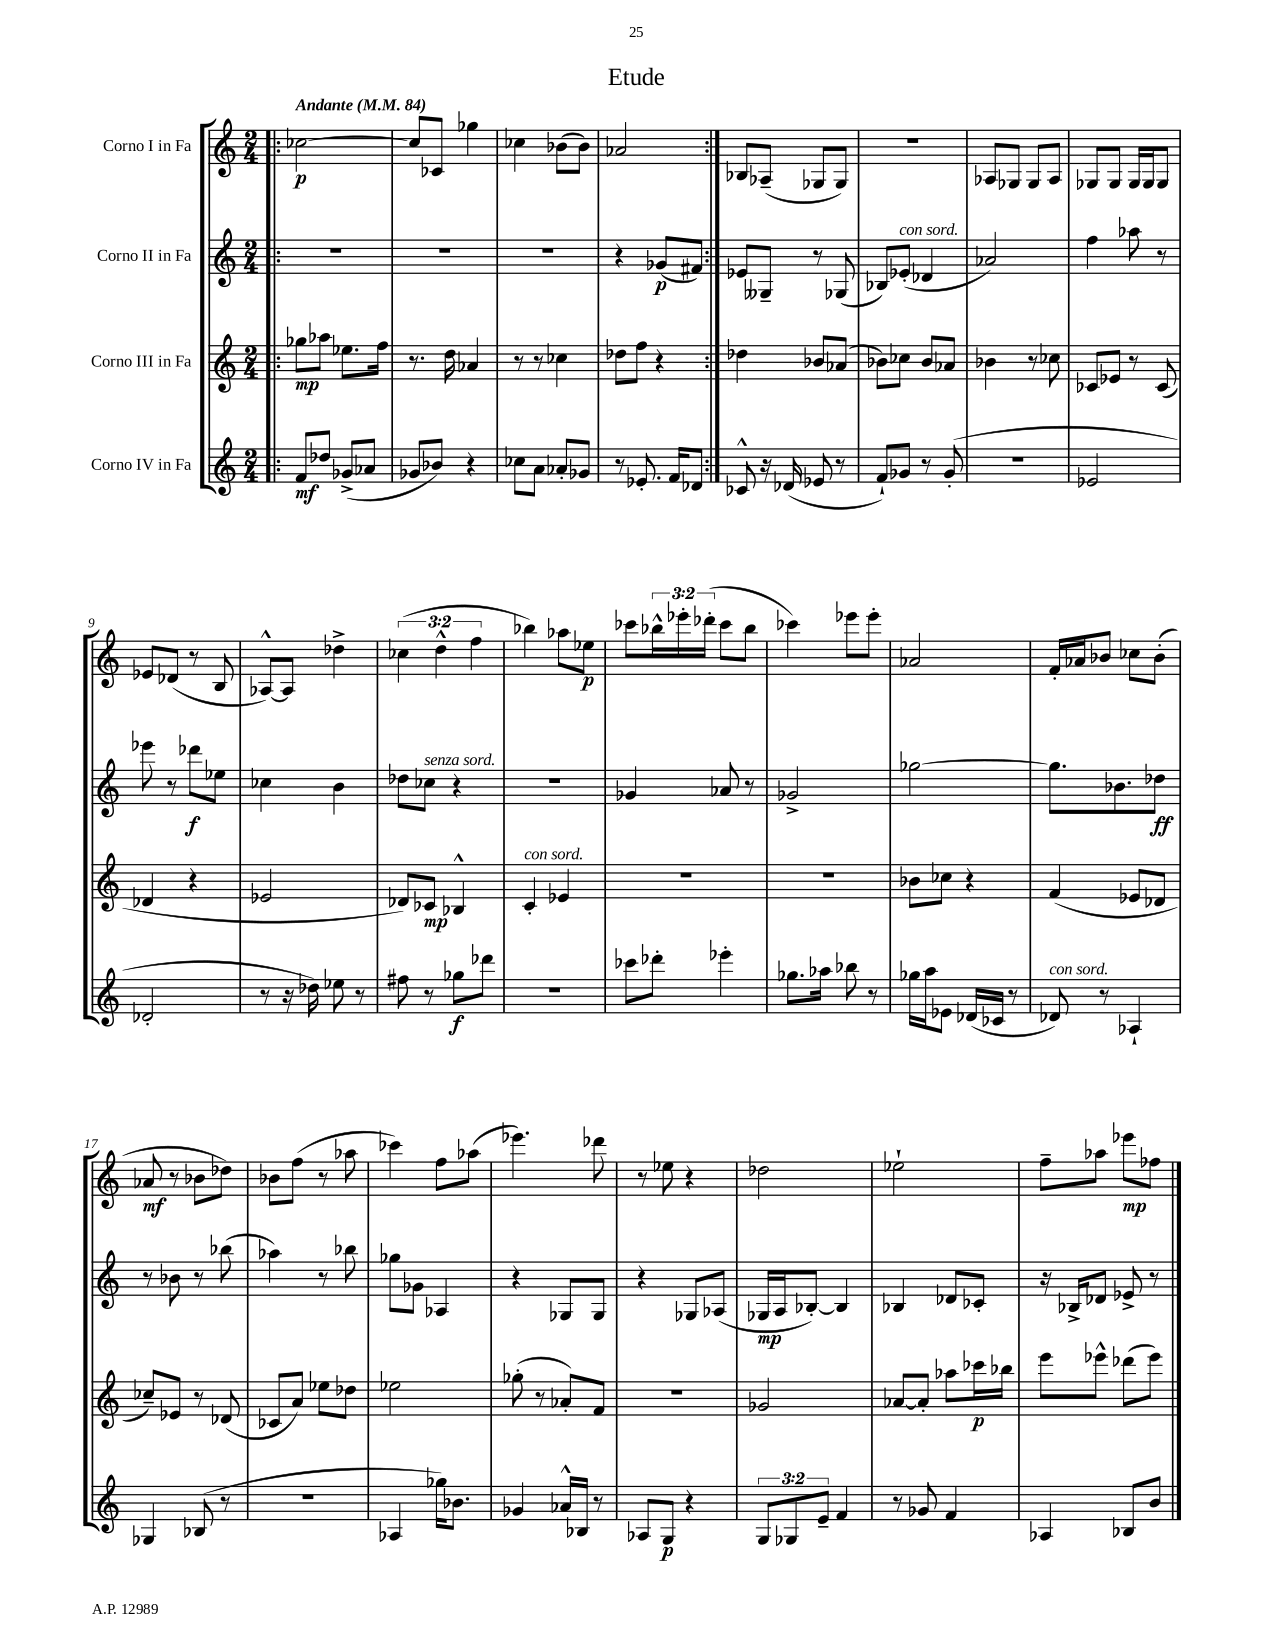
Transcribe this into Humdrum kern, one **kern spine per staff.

**kern	**dynam	**kern	**dynam	**kern	**dynam	**kern	**dynam
*part4	*part4	*part3	*part3	*part2	*part2	*part1	*part1
*staff4	*staff4	*staff3	*staff3	*staff2	*staff2	*staff1	*staff1
*I"Corno IV in Fa	*	*I"Corno III in Fa	*	*I"Corno II in Fa	*	*I"Corno I in Fa	*
*clefG2	*	*clefG2	*	*clefG2	*	*clefG2	*
*k[]	*	*k[]	*	*k[]	*	*k[]	*
*M2/4	*	*M2/4	*	*M2/4	*	*M2/4	*
*MM84	*	*MM84	*	*MM84	*	*MM84	*
=1!|:	=1!|:	=1!|:	=1!|:	=1!|:	=1!|:	=1!|:	=1!|:
!	!	!	!	!	!	!LO:TX:a:B:t=Andante	!
8f/L	mf	8gg-X\L	mp	2r	.	[2cc-X\	p
8dd-X/J	.	8aa-X\J	.	.	.	.	.
(8g-X^/L	.	8.ee-X\L	.	.	.	.	.
8a-X/J	.	.	.	.	.	.	.
.	.	16ff\Jk	.	.	.	.	.
=2	=2	=2	=2	=2	=2	=2	=2
8g-X/L	.	8.r	.	2r	.	8cc-/L]	.
8b-X/J)	.	.	.	.	.	8c-X/J	.
.	.	16dd\	.	.	.	.	.
4r	.	4a-X/	.	.	.	4gg-X\	.
=3	=3	=3	=3	=3	=3	=3	=3
8cc-X\L	.	8r	.	2r	.	4cc-X\	.
8a\J	.	8r	.	.	.	.	.
8a-X'/L	.	4cc-X\	.	.	.	(8b-X\L	.
8g-X/J	.	.	.	.	.	8b-\J)	.
=4	=4	=4	=4	=4	=4	=4	=4
8r	.	8dd-X\L	.	4r	.	2a-X/	.
8.e-X'/	.	8ff\J	.	.	.	.	.
.	.	4r	.	(8g-X/L	p	.	.
16f/KL	.	.	.	.	.	.	.
8d-X/J	.	.	.	8f#X/J)	.	.	.
=5:|!	=5:|!	=5:|!	=5:|!	=5:|!	=5:|!	=5:|!	=5:|!
8c-X^^/	.	4dd-X\	.	8e-X/L	.	8B-X/L	.
16r	.	.	.	8G--X~/J	.	(8A-X~/J	.
(16d-X/	.	.	.	.	.	.	.
8e-X/	.	8b-X/L	.	8r	.	8G-X/L	.
8r	.	(8a-X/J	.	(8G-X/	.	8G-/J)	.
=6	=6	=6	=6	=6	=6	=6	=6
8f`/L)	.	8b-X\L)	.	8B-X/L)	.	2r	.
!	!	!	!	!LO:TX:a:i:t=con sord.	!	!	!
8g-X/J	.	8cc-X\J	.	(8e-X'/J	.	.	.
8r	.	8b-/L	.	4d-X/	.	.	.
(8g-'/	.	8a-X/J	.	.	.	.	.
=7	=7	=7	=7	=7	=7	=7	=7
2r	.	4b-X\	.	2a-X/)	.	8A-X/L	.
.	.	.	.	.	.	8G-X/J	.
.	.	8r	.	.	.	8G-/L	.
.	.	8cc-X\	.	.	.	8A-/J	.
=8	=8	=8	=8	=8	=8	=8	=8
2e-X/	.	8c-X/L	.	4ff\	.	8G-X/L	.
.	.	8e-X/J	.	.	.	8G-/J	.
.	.	8r	.	8aa-X\	.	16G-/LL	.
.	.	.	.	.	.	16G-/J	.
.	.	(8c-/	.	8r	.	8G-/J	.
!!LO:LB:g=z
=9	=9	=9	=9	=9	=9	=9	=9
2d-X'/	.	4d-X/	.	8eee-X\	.	8e-X/L	.
.	.	.	.	8r	.	(8d-X/J	.
.	.	4r	.	8ddd-X\L	f	8r	.
.	.	.	.	8ee-X\J	.	8B/	.
=10	=10	=10	=10	=10	=10	=10	=10
8r	.	2e-X/	.	4cc-X\	.	[8A-X^^/L)	.
16r	.	.	.	.	.	8A-/J]	.
16dd-X\)	.	.	.	.	.	.	.
8ee-X\	.	.	.	4b\	.	4dd-X^\	.
8r	.	.	.	.	.	.	.
=11	=11	=11	=11	=11	=11	=11	=11
8ff#X\	.	8d-X/L)	.	8dd-X\L	.	(6cc-X\	.
!	!	!	!	!LO:TX:a:i:t=senza sord.	!	!	!
8r	.	8c-X/J	mp	8cc-X\J	.	.	.
.	.	.	.	.	.	6dd^^\	.
8gg-X\L	f	4B-X^^/	.	4r	.	.	.
.	.	.	.	.	.	6ff\	.
8ddd-X\J	.	.	.	.	.	.	.
=12	=12	=12	=12	=12	=12	=12	=12
!	!	!LO:TX:a:i:t=con sord.	!	!	!	!	!
2r	.	4c'/	.	2r	.	4bb-X\)	.
.	.	4e-X/	.	.	.	8aa-X\L	.
.	.	.	.	.	.	8ee-X\J	p
=13	=13	=13	=13	=13	=13	=13	=13
8ccc-X\L	.	2r	.	4g-X/	.	8ccc-X\L	.
8ddd-X'\J	.	.	.	.	.	24bb-X^^\L	.
.	.	.	.	.	.	24eee-X'\	.
.	.	.	.	.	.	(24ddd-X'\JJ	.
4eee-X'\	.	.	.	8a-X/	.	8ccc-\L	.
.	.	.	.	8r	.	8bb-\J	.
=14	=14	=14	=14	=14	=14	=14	=14
8.gg-X\L	.	2r	.	2g-X^/	.	4ccc-X\)	.
16aa-X\Jk	.	.	.	.	.	.	.
8bb-X\	.	.	.	.	.	8eee-X\L	.
8r	.	.	.	.	.	8eee-'\J	.
=15	=15	=15	=15	=15	=15	=15	=15
16gg-X\LL	.	8b-X\L	.	[2gg-X\	.	2a-X/	.
16aa\J	.	.	.	.	.	.	.
8e-X\J	.	8cc-X\J	.	.	.	.	.
(16d-X/LL	.	4r	.	.	.	.	.
16c-X/JJ	.	.	.	.	.	.	.
8r	.	.	.	.	.	.	.
=16	=16	=16	=16	=16	=16	=16	=16
!LO:TX:a:i:t=con sord.	!	!	!	!	!	!	!
8d-X/)	.	(4f/	.	8.gg-\L]	.	16f'/LL	.
.	.	.	.	.	.	16a-X/J	.
8r	.	.	.	.	.	8b-X/J	.
.	.	.	.	8.b-X\	.	.	.
4A-X`/	.	8e-X/L	.	.	.	8cc-X\L	.
.	.	8d-X/J	.	8dd-X\J	ff	(8b-'\J	.
!!LO:LB:g=z
=17	=17	=17	=17	=17	=17	=17	=17
4G-X/	.	8cc-X~/L)	.	8r	.	8a-X/	mf
.	.	8e-X/J	.	8b-X\	.	8r	.
(8B-X/	.	8r	.	8r	.	8b-X\L	.
8r	.	(8d-X/	.	(8bb-X\	.	8dd-X\J)	.
=18	=18	=18	=18	=18	=18	=18	=18
2r	.	8c-X/L	.	4aa-X\)	.	8b-X\L	.
.	.	8a/J)	.	.	.	(8ff\J	.
.	.	8ee-X\L	.	8r	.	8r	.
.	.	8dd-X\J	.	8bb-X\	.	8aa-X\	.
=19	=19	=19	=19	=19	=19	=19	=19
4A-X/	.	2ee-X\	.	8gg-X\L	.	4ccc-X\)	.
.	.	.	.	8g-X\J	.	.	.
16gg-X\KL)	.	.	.	4A-X/	.	8ff\L	.
8.b-X\J	.	.	.	.	.	.	.
.	.	.	.	.	.	(8aa-X\J	.
=20	=20	=20	=20	=20	=20	=20	=20
4g-X/	.	(8gg-X'\	.	4r	.	4.eee-X\)	.
.	.	8r	.	.	.	.	.
16a-X^^/LL	.	8a-X'/L)	.	8G-X/L	.	.	.
16B-X/JJ	.	.	.	.	.	.	.
8r	.	8f/J	.	8G-/J	.	8ddd-X\	.
=21	=21	=21	=21	=21	=21	=21	=21
8A-X/L	.	2r	.	4r	.	8r	.
8G/J	p	.	.	.	.	8ee-X\	.
4r	.	.	.	8G-X/L	.	4r	.
.	.	.	.	(8A-X/J	.	.	.
=22	=22	=22	=22	=22	=22	=22	=22
12G/L	.	2g-X/	.	16G-X/LL	mp	2dd-X\	.
.	.	.	.	16A/J	.	.	.
12G-X/	.	.	.	.	.	.	.
.	.	.	.	[8B-X'/J)	.	.	.
12e~/J	.	.	.	.	.	.	.
4f/	.	.	.	4B-/]	.	.	.
=23	=23	=23	=23	=23	=23	=23	=23
8r	.	[8a-X/L	.	4B-X/	.	2ee-X`\	.
8g-X/	.	8a-'/J]	.	.	.	.	.
4f/	.	8aa-X\L	.	8d-X/L	.	.	.
.	.	16ccc-X\L	p	8c-X'/J	.	.	.
.	.	16bb-X\JJ	.	.	.	.	.
=24	=24	=24	=24	=24	=24	=24	=24
4A-X/	.	8eee\L	.	16r	.	8ff~\L	.
.	.	.	.	16B-X^/KL	.	.	.
.	.	8eee-X^^\J	.	8d-X/J	.	8aa-X\J	.
8B-X/L	.	(8ddd-X\L	.	8e-X^/	.	8eee-X\L	mp
8b/J	.	8eee-\J)	.	8r	.	8ff-X\J	.
==	==	==	==	==	==	==	==
*-	*-	*-	*-	*-	*-	*-	*-
